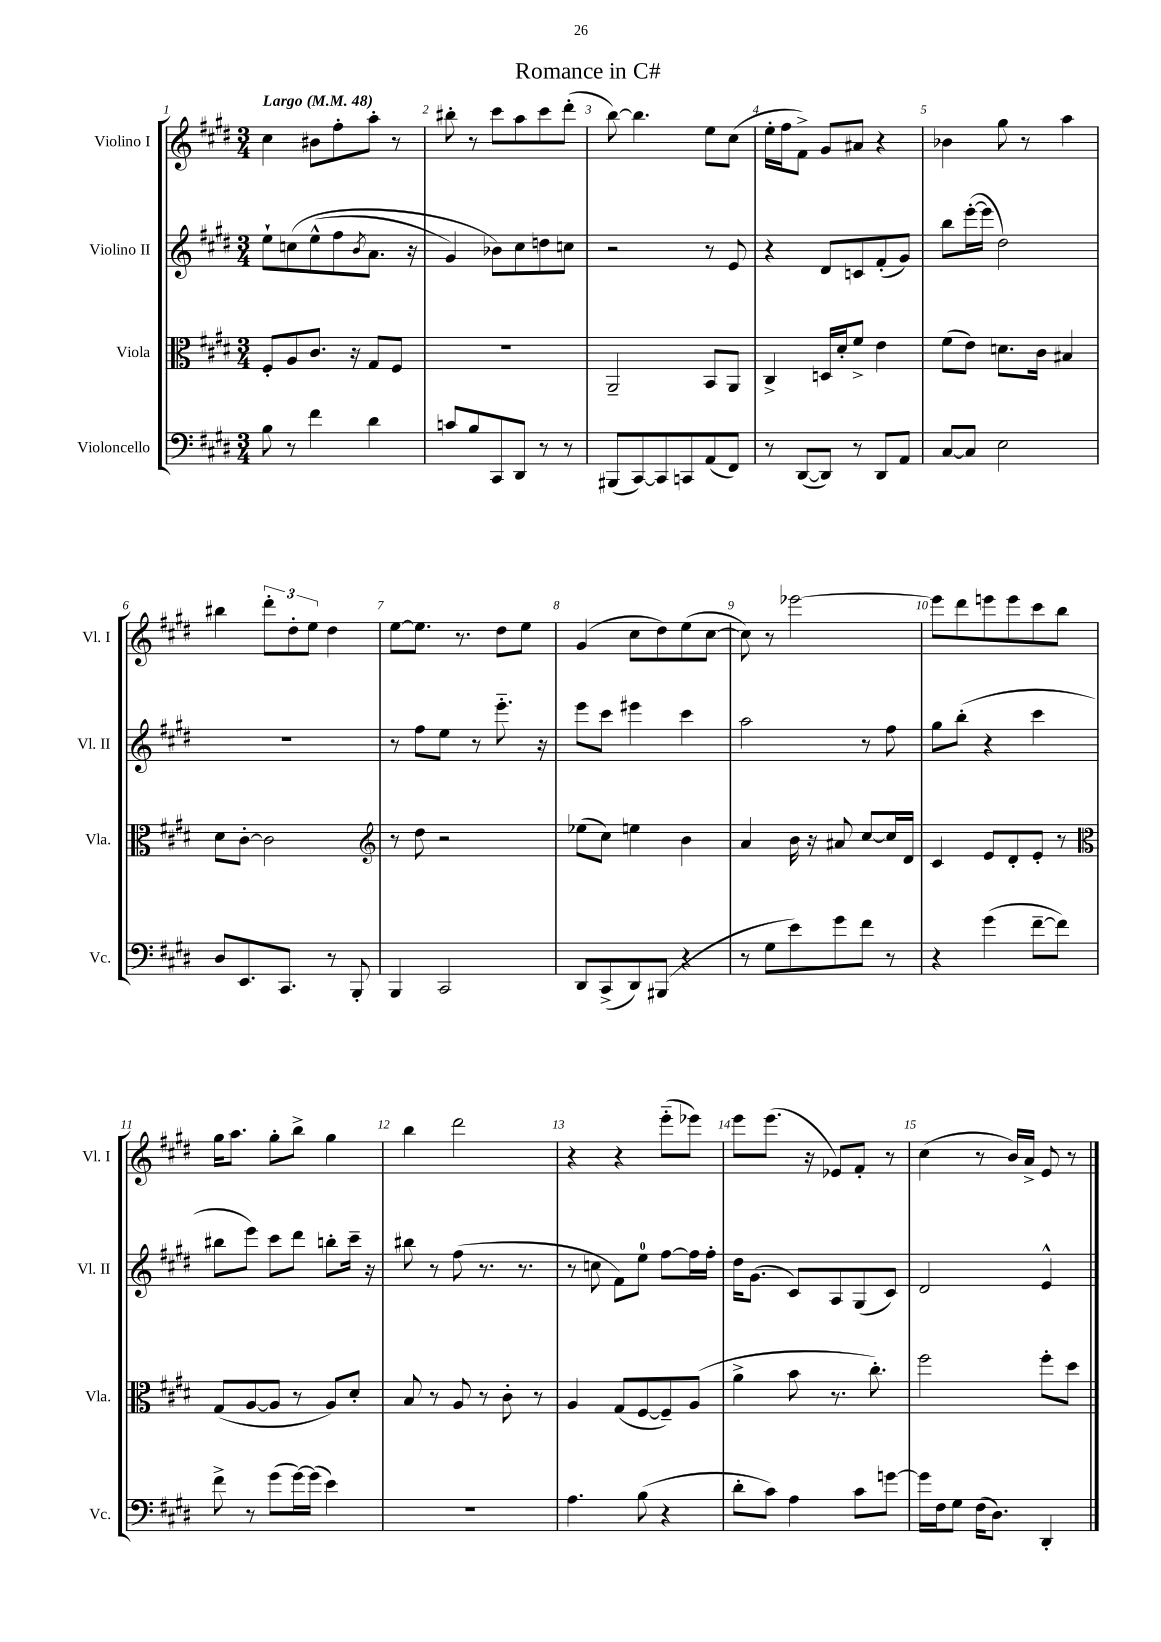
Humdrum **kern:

**kern	**kern	**kern	**kern
*part4	*part3	*part2	*part1
*staff4	*staff3	*staff2	*staff1
*I"Violoncello	*I"Viola	*I"Violino II	*I"Violino I
*I'Vc.	*I'Vla.	*I'Vl. II	*I'Vl. I
*clefF4	*clefC3	*clefG2	*clefG2
*k[f#c#g#d#]	*k[f#c#g#d#]	*k[f#c#g#d#]	*k[f#c#g#d#]
*M3/4	*M3/4	*M3/4	*M3/4
*MM48	*MM48	*MM48	*MM48
=1	=1	=1	=1
!	!	!	!LO:TX:a:B:t=Largo
8B\	8F#'/L	8ee`\L	4cc#\
8r	8A/	(8ccn\	.
4f#\	8.c#/J	(8ee^^\	8b#X\L
.	.	8ff#\	8ff#'\
.	16r	.	.
.	.	8qb/	.
4d#\	8G#/L	8.a\J	8aa'\J
.	8F#/J	.	8r
.	.	16r	.
=2	=2	=2	=2
8cn/L	2.r	4g#/)	8bb#X'\
8B/	.	.	8r
8CC#/	.	8b-X\L)	8ccc#\L
8DD#/J	.	8cc#\	8aa\
8r	.	8ddn\	8ccc#\
8r	.	8ccn\J	(8ddd#'\J
=3	=3	=3	=3
(8BBB#X/L	2AA~/	2r	[8bb\)
[8CC#/)	.	.	4.bb\]
8CC#/]	.	.	.
8CCn/	.	.	.
(8AA/	8BB/L	8r	8ee\L
8FF#/J)	8AA/J	8e/	(8cc#\J
=4	=4	=4	=4
8r	4C#^/	4r	16ee'\LL
.	.	.	16ff#\J
([8DD#/L	.	.	8f#^\J)
8DD#/J])	16Dn/LL	8d#/L	8g#/L
.	16d#'/J	.	.
8r	8f#^/J	8cn/	8a#X/J
8DD#/L	4e\	(8f#'/	4r
8AA/J	.	8g#/J)	.
=5	=5	=5	=5
[8C#/L	(8f#\L	8bb\L	4b-X\
8C#/J]	8e\J)	([16eee'\L	.
.	.	16eee\JJ]	.
2E\	8.dn\L	2dd#\)	8gg#\
.	.	.	8r
.	16c#\Jk	.	.
.	4B#X/	.	4aa\
!!LO:LB:g=z
=6	=6	=6	=6
8D#/L	8d#\L	2.r	4bb#X\
8.EE/	[8c#'\J	.	.
.	2c#\]	.	12ddd#'\L
8.CC#/J	.	.	.
.	.	.	12dd#'\
.	.	.	12ee\J
8r	.	.	4dd#\
8BBB'/	.	.	.
=7	=7	=7	=7
*	*clefG2	*	*
4BBB/	8r	8r	[8ee\L
.	8dd#\	8ff#\L	8.ee\J]
2CC#/	2r	8ee\J	.
.	.	.	8.r
.	.	8r	.
.	.	8.eee\	8dd#\L
.	.	.	8ee\J
.	.	16r	.
=8	=8	=8	=8
8DD#/L	(8ee-X\L	8eee\L	(4g#/
(8CC#^/	8cc#\J)	8ccc#\J	.
8DD#/)	4een\	4eee#X\	8cc#\L
(8BBB#X/J	.	.	8dd#\)
4r	4b\	4ccc#\	(8ee\
.	.	.	[8cc#\J
=9	=9	=9	=9
8r	4a/	2aa\	8cc#\])
8G#\L	.	.	8r
8e\)	16b\	.	[2eee-X\
.	16r	.	.
8g#\	8a#X/	.	.
8f#\J	[8cc#/L	8r	.
8r	16cc#/L]	8ff#\	.
.	16d#/JJ	.	.
=10	=10	=10	=10
4r	4c#/	8gg#\L	8eee-\L]
.	.	(8bb'\J	8ddd#\
(4g#\	8e/L	4r	8eeen\
.	8d#'/	.	8eee\
[8f#~\L	8e'/J	4ccc#\	8ccc#\
8f#\J])	8r	.	8bb\J
!!LO:LB:g=z
=11	=11	=11	=11
*	*clefC3	*	*
8f#^\	(8G#/L	8bb#X\L	16gg#\KL
.	.	.	8.aa\J
8r	[8A/	8eee\J)	.
(8g#\L	8A/J]	8ccc#\L	8gg#'\L
[16g#\L)	8r	8ddd#\J	8bb^\J
(16g#\JJ]	.	.	.
4e\)	8A/L)	8bbn'\L	4gg#\
.	8d#'/J	16ccc#~\Jk	.
.	.	16r	.
=12	=12	=12	=12
2.r	8B/	8bb#X\	4bb\
.	8r	8r	.
.	8A/	(8ff#\	2ddd#\
.	8r	8.r	.
.	8c#'\	.	.
.	.	8.r	.
.	8r	.	.
=13	=13	=13	=13
4.A\	4A/	8r	4r
.	.	8ccn\	.
.	(8G#/L	8f#\L)	4r
(8B\	[8F#/	8ee\J	.
4r	8F#~/])	[8ff#\L	(8eee\L
.	(8A/J	16ff#\L]	8eee-X\J)
.	.	16ff#'\JJ	.
=14	=14	=14	=14
8d#'\L	4a^\	16dd#\KL	8eee\L
.	.	(8.g#\J	.
8c#\J)	.	.	(8.eee\J
4A\	8b\	8c#/L)	.
.	.	.	16r
.	8.r	8A/	8e-X/L)
8c#\L	.	(8G#/	8f#'/J
.	8.cc#'\)	.	.
[8gn\J	.	8c#/J)	8r
=15	=15	=15	=15
16g\LL]	2ff#\	2d#/	(4cc#\
16F#\J	.	.	.
8G#\J	.	.	.
(16F#\KL	.	.	8r
8.D#\J)	.	.	.
.	.	.	16b/LL)
.	.	.	16a^/JJ
4DD#'/	8ff#'\L	4e^^/	8e/
.	8dd#\J	.	8r
==	==	==	==
*-	*-	*-	*-
